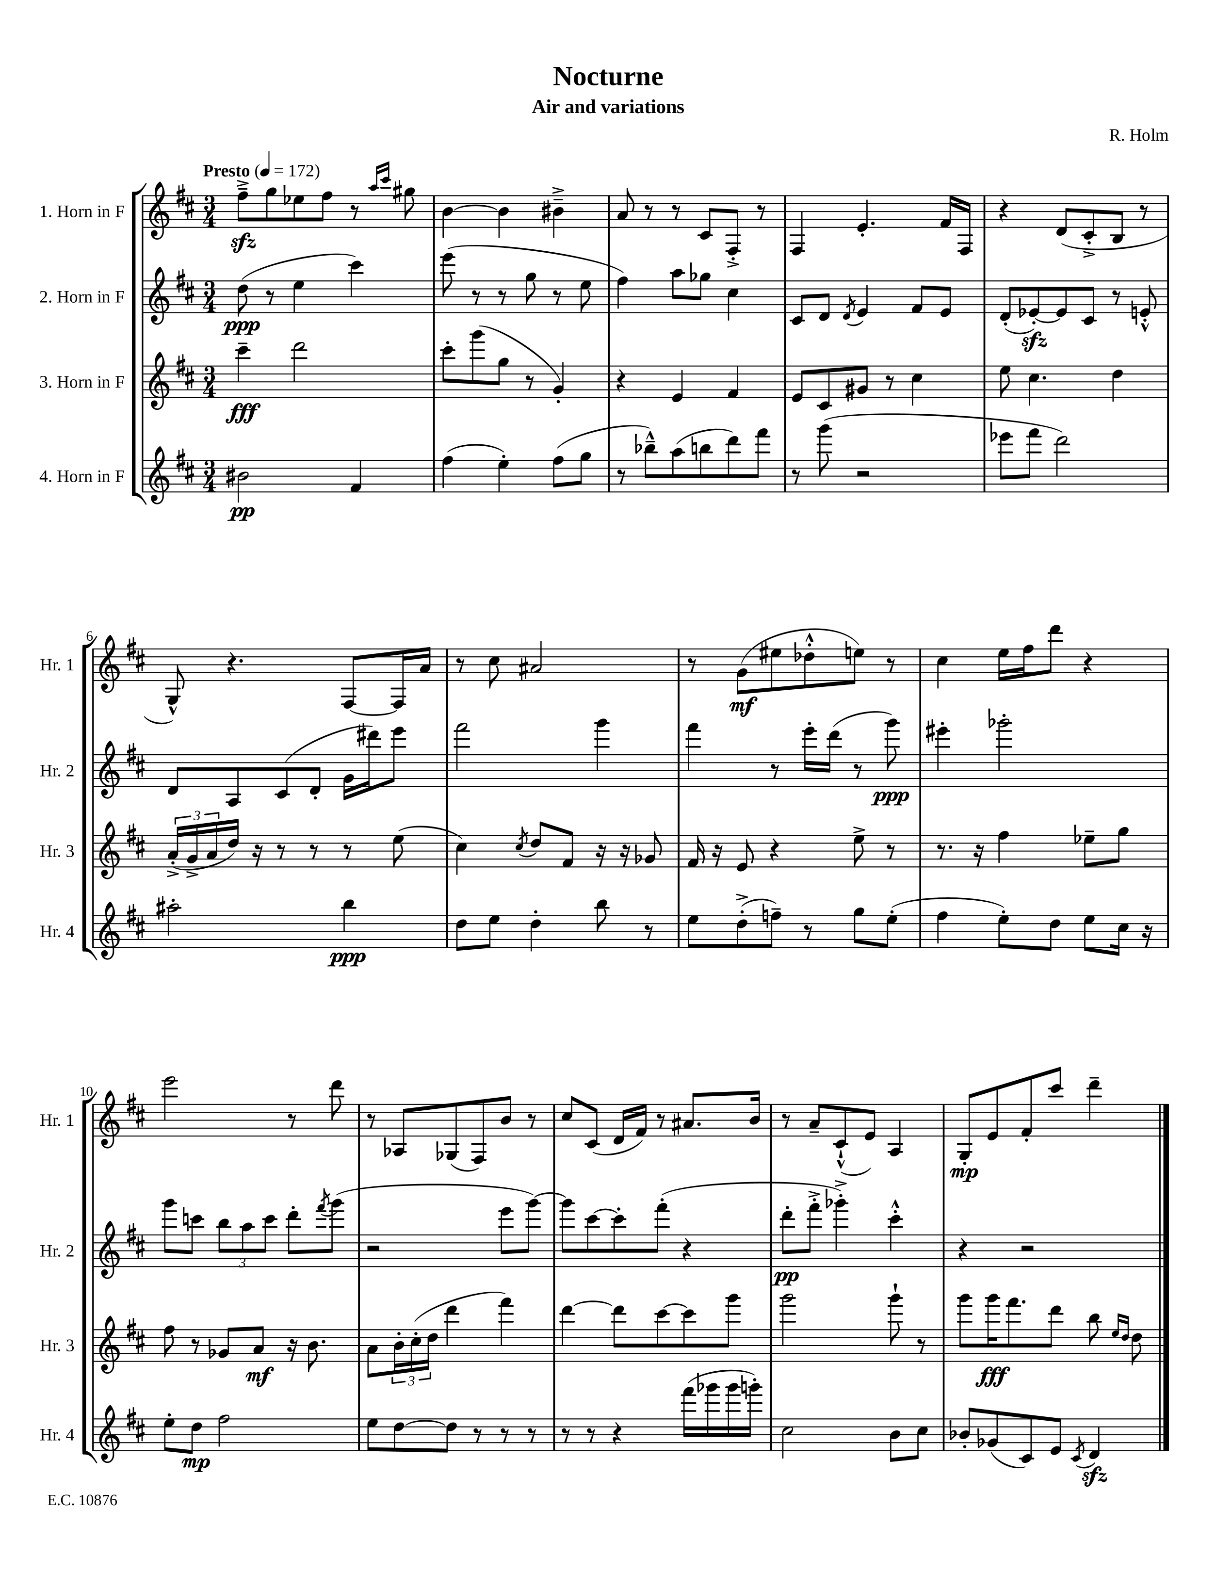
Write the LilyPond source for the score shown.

\header { title = "Nocturne" composer = "R. Holm" subtitle = "Air and variations" }
<<
\new StaffGroup <<
\new Staff = "s0" \with { instrumentName = "1. Horn in F" shortInstrumentName = "Hr. 1" } {
    \clef treble \key d \major \numericTimeSignature \time 3/4 \tempo "Presto" 4 = 172
    fis''8--->\sfz g''8 ees''8 fis''8 r8 \grace { a''16 cis'''16 } gis''8 |
    b'4~ b'4 bis'4---> |
    a'8 r8 r8 cis'8 fis8-.-> r8 |
    fis4 e'4.-. fis'16 fis16 |
    r4 d'8( cis'8-.-> b8 r8 |
    g8-^) r4. fis8~ fis16 a'16 |
    r8 cis''8 ais'2 |
    r8 g'8\mf( eis''8 des''8-.-^ e''8) r8 |
    cis''4 e''16 fis''16 d'''8 r4 |
    e'''2 r8 d'''8 |
    r8 aes8 ges8( fis8) b'8 r8 |
    cis''8 cis'8( d'16 fis'16) r8 ais'8. b'16 |
    r8 a'8-- cis'8-!-^( e'8) a4 |
    g8-.\mp e'8 fis'8-. cis'''8 d'''4-- \bar "|." |
}
\new Staff = "s1" \with { instrumentName = "2. Horn in F" shortInstrumentName = "Hr. 2" } {
    \clef treble \key d \major \numericTimeSignature \time 3/4
    d''8\ppp( r8 e''4 cis'''4) |
    e'''8( r8 r8 g''8 r8 e''8 |
    fis''4) a''8 ges''8 cis''4 |
    cis'8 d'8 \acciaccatura { d'8 } e'4 fis'8 e'8 |
    d'8-.( ees'8~-.\sfz) ees'8 cis'8 r8 e'8-.-^ |
    d'8 a8 cis'8( d'8-. g'16 dis'''16) e'''8 |
    fis'''2 g'''4 |
    fis'''4 r8 e'''16-. d'''16( r8 g'''8\ppp) |
    eis'''4-. ges'''2-. |
    g'''8 c'''8 \tuplet 3/2 { b''8 a''8 c'''8 } d'''8-. \acciaccatura { fis'''8 } g'''8( |
    r2 e'''8 g'''8~) |
    g'''8 cis'''8~ cis'''8-. fis'''8-.( r4 |
    d'''8-.\pp fis'''8-.-> ges'''4-.->) cis'''4-.-^ |
    r4 r2 \bar "|." |
}
\new Staff = "s2" \with { instrumentName = "3. Horn in F" shortInstrumentName = "Hr. 3" } {
    \clef treble \key d \major \numericTimeSignature \time 3/4
    cis'''4--\fff d'''2 |
    cis'''8-. g'''8( g''8 r8 g'4-.) |
    r4 e'4 fis'4 |
    e'8 cis'8 gis'8 r8 cis''4 |
    e''8 cis''4. d''4 |
    \tuplet 3/2 { a'16-.->( g'16-> a'16 } d''16) r16 r8 r8 r8 e''8( |
    cis''4) \acciaccatura { cis''8 } d''8 fis'8 r16 r16 ges'8 |
    fis'16 r16 e'8 r4 e''8-> r8 |
    r8. r16 fis''4 ees''8-- g''8 |
    fis''8 r8 ges'8 a'8\mf r16 b'8. |
    a'8 \tuplet 3/2 { b'16-. cis''16-.( d''16 } d'''4 fis'''4) |
    d'''4~ d'''8 cis'''8~ cis'''8 g'''8 |
    g'''2 g'''8-! r8 |
    g'''8 g'''16\fff fis'''8. d'''8 b''8 \grace { e''16 d''16 } d''8 \bar "|." |
}
\new Staff = "s3" \with { instrumentName = "4. Horn in F" shortInstrumentName = "Hr. 4" } {
    \clef treble \key d \major \numericTimeSignature \time 3/4
    bis'2\pp fis'4 |
    fis''4( e''4-.) fis''8( g''8 |
    r8 bes''8---^) a''8( b''8 d'''8) fis'''8 |
    r8 g'''8( r2 |
    ees'''8 fis'''8 d'''2) |
    ais''2-. b''4\ppp |
    d''8 e''8 d''4-. b''8 r8 |
    e''8 d''8-.->( f''8--) r8 g''8 e''8-.( |
    fis''4 e''8-.) d''8 e''8 cis''16 r16 |
    e''8-. d''8\mp fis''2 |
    e''8 d''8~ d''8 r8 r8 r8 |
    r8 r8 r4 fis'''16( ges'''16 ges'''16 g'''16-.) |
    cis''2 b'8 cis''8 |
    bes'8-. ges'8( cis'8) e'8 \acciaccatura { cis'8 } d'4\sfz \bar "|." |
}
>>
>>
